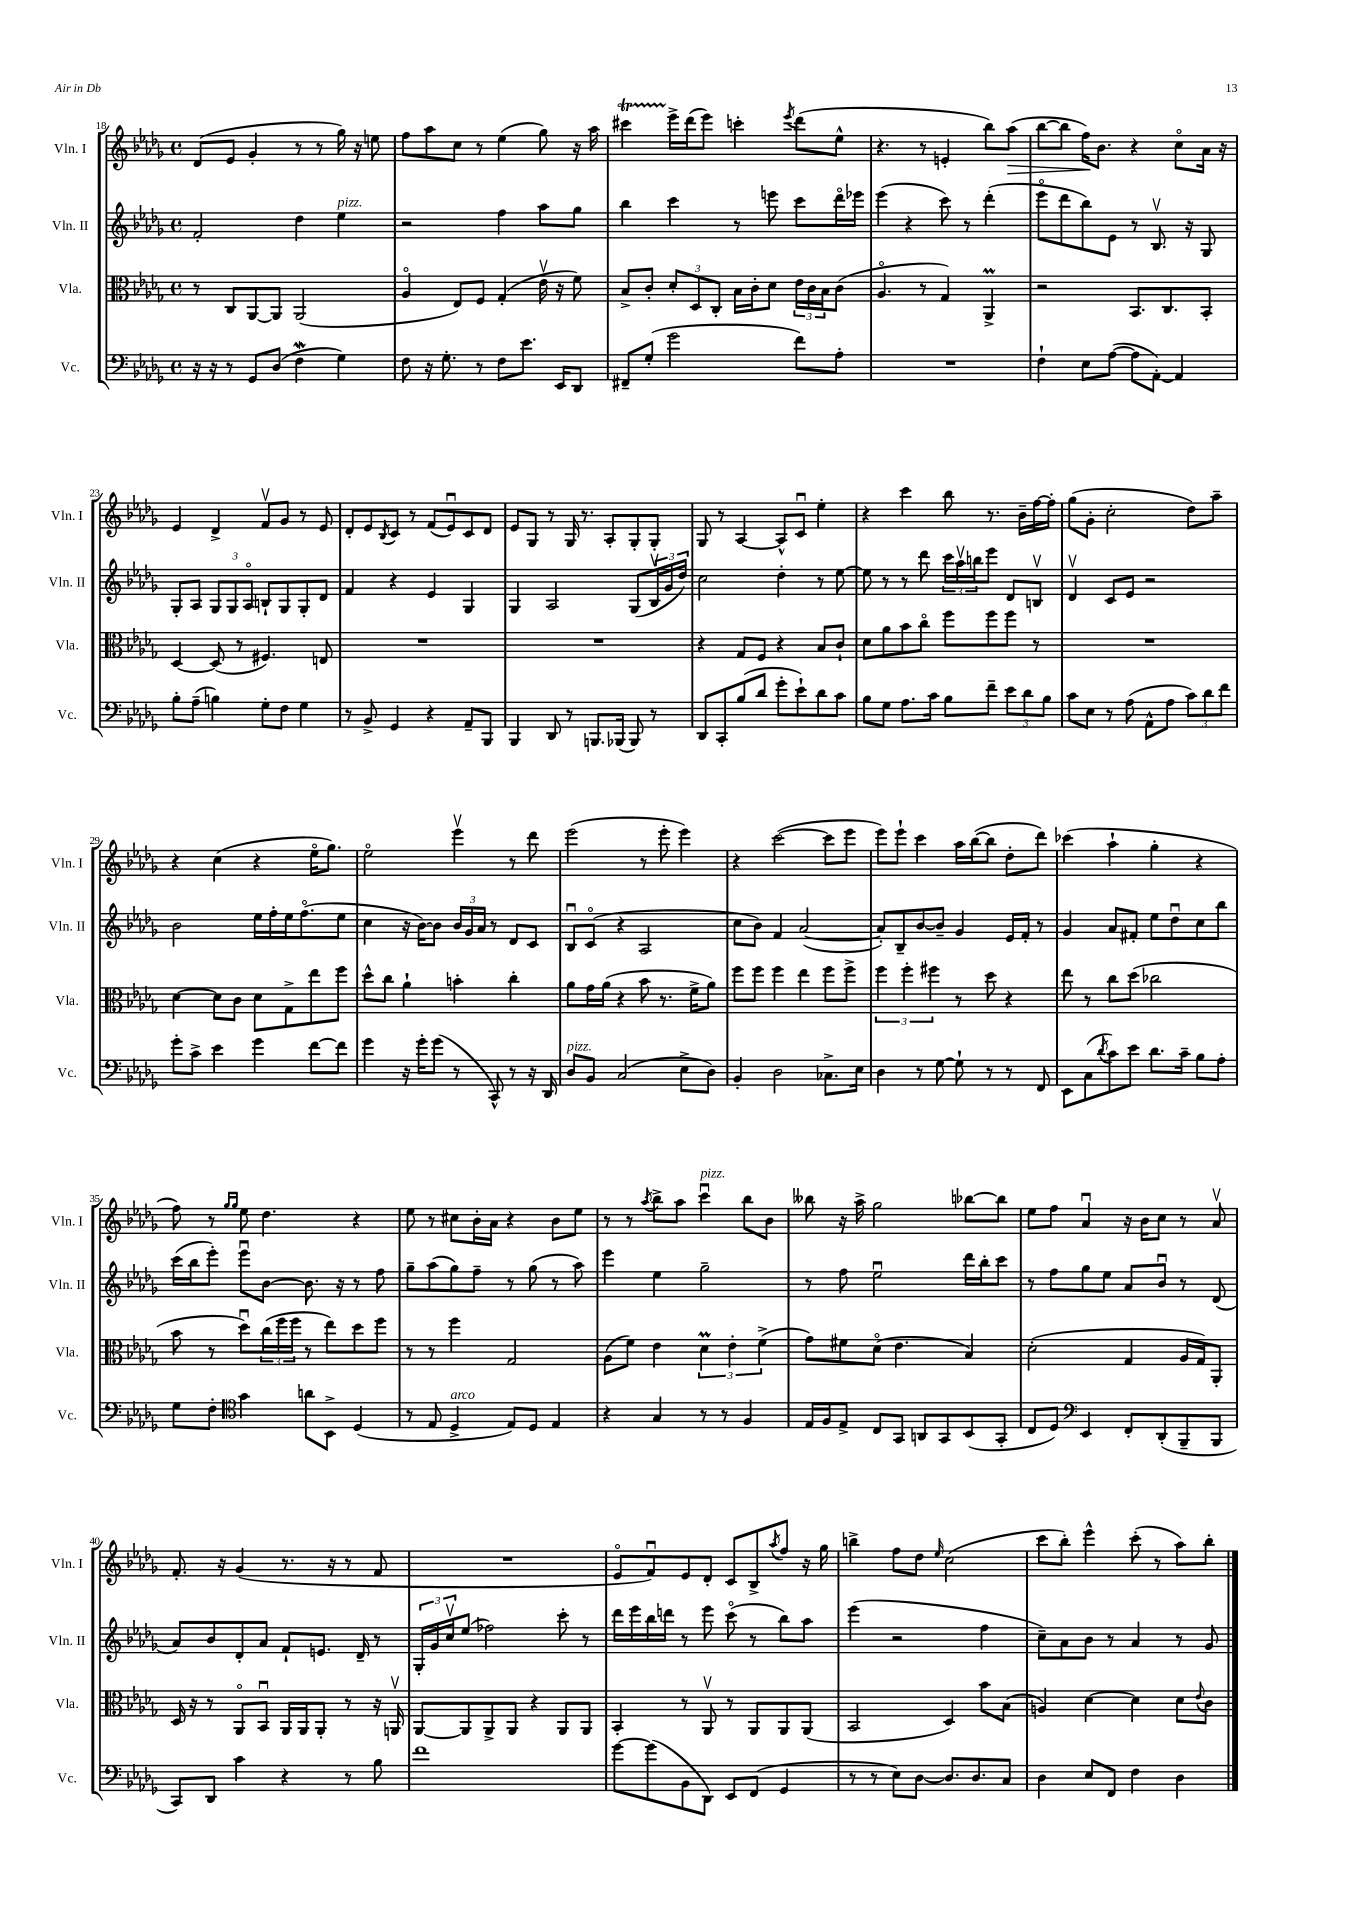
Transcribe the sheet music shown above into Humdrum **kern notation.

**kern	**kern	**kern	**kern	**dynam
*part4	*part3	*part2	*part1	*part1
*staff4	*staff3	*staff2	*staff1	*staff1
*I"Vc.	*I"Vla.	*I"Vln. II	*I"Vln. I	*
*I'Vc.	*I'Vla.	*I'Vln. II	*I'Vln. I	*
*clefF4	*clefC3	*clefG2	*clefG2	*
*k[b-e-a-d-g-]	*k[b-e-a-d-g-]	*k[b-e-a-d-g-]	*k[b-e-a-d-g-]	*
*M4/4	*M4/4	*M4/4	*M4/4	*
*met(c)	*met(c)	*met(c)	*met(c)	*
=18	=18	=18	=18	=18
16r	8r	2f'/	(8d-/L	.
16r	.	.	.	.
8r	8C/L	.	8e-/J	.
8GG-/L	[8AA-/	.	4g-'/	.
(8D-/J	8AA-/J]	.	.	.
4FW\	(2AA-/	4dd-\	8r	.
.	.	.	8r	.
!	!	!LO:TX:a:i:t=pizz.	!	!
4G-\)	.	4ee-\	16gg-\)	.
.	.	.	16r	.
.	.	.	8een\	.
=19	=19	=19	=19	=19
8F\	4A-/	2r	8ff\L	.
16r	.	.	8aa-\	.
8.G-'\	.	.	.	.
.	8E-/L)	.	8cc\J	.
8r	8F/J	.	8r	.
8F\L	(4G-'/	4ff\	(4ee-\	.
8.e-\J	.	.	.	.
.	16e-v\	8aa-\L	8gg-\)	.
16EE-/KL	16r	.	.	.
8DD-/J	8f\)	8gg-\J	16r	.
.	.	.	16aa-\	.
=20	=20	=20	=20	=20
8FF#X~/L	8B-^/L	4bb-\	4ccc#Xt\	.
(8G-'/J	8c'/J	.	.	.
2g-\	12d-'/L	4ccc\	16eee-^\LL	.
.	.	.	(16ddd-\J	.
.	12D-/	.	.	.
.	.	.	8eee-\J)	.
.	12C'/J	.	.	.
.	16B-\LL	8r	4cccn'\	.
.	16c'\J	.	.	.
.	8d-\J	8eeen\	.	.
.	.	.	8qeee-/	.
8f\L)	24e-\LL	8ccc\L	(8ddd-\L	.
.	24c\	.	.	.
.	24B-\J	.	.	.
8A-'\J	(8c\J	16ddd-\L	8ee-^^\J	.
.	.	16eee-X\JJ	.	.
=21	=21	=21	=21	=21
1r	4.A-/	(4eee-\	4.r	.
.	.	4r	.	.
.	8r	.	8r	.
.	4G-/)	8ccc\)	4en'/	.
.	.	8r	.	.
.	4AA-M^/	(4ddd-'\	8bb-\L)	.
!	!	!	!	!LO:HP:b
.	.	.	(8aa-\J	>
=22	=22	=22	=22	=22
4F`\	2r	8eee-\L	[8bb-\L	.
.	.	8ddd-\	8bb-\J]	.
8E-\L	.	8bb-\)	16ff\KL)	.
.	.	.	8.b-\J	]
([8A-\J	.	8e-\J	.	.
8A-\L]	8.BB-/L	8r	4r	.
[8AA-'\J)	.	8.B-v/	.	.
.	8.C/	.	.	.
4AA-/]	.	.	8cc\L	.
.	.	16r	.	.
.	8BB-'/J	8G-/	16a-\Jk	.
.	.	.	16r	.
!!LO:LB:g=z
=23	=23	=23	=23	=23
8B-'\L	[4D-/	8G-'/L	4e-/	.
(8A-~\J	.	8A-/J	.	.
4Bn\)	(8D-/]	12G-/L	4d-^/	.
.	.	12G-/	.	.
.	8r	.	.	.
.	.	12A-/J	.	.
8G-'\L	4.F#X/)	8Bn`/L	8fv/L	.
8F\J	.	8G-/	8g-/J	.
4G-\	.	8G-'/	8r	.
.	8En/	8d-/J	8e-/	.
=24	=24	=24	=24	=24
8r	1r	4f/	8d-'/L	.
8BB-^/	.	.	8e-/	.
.	.	.	8qB-/	.
4GG-/	.	4r	8c/J	.
.	.	.	8r	.
4r	.	4e-/	(8f/L	.
.	.	.	8e-u/)	.
8AA-~/L	.	4G-/	8c/	.
8BBB-/J	.	.	8d-/J	.
=25	=25	=25	=25	=25
4BBB-/	1r	4G-/	8e-/L	.
.	.	.	8G-/J	.
8DD-/	.	2A-/	8r	.
8r	.	.	16G-/	.
.	.	.	8.r	.
8.BBBn/L	.	.	.	.
.	.	.	8A-'/L	.
(16BBB-X/Jk	.	.	.	.
8BBB-/)	.	(8G-/L	8G-'/	.
8r	.	24B-v/L	8G-'/J	.
.	.	24g-/	.	.
.	.	24dd-/JJ)	.	.
=26	=26	=26	=26	=26
8DD-/L	4r	2cc\	8G-/	.
8CC'/	.	.	8r	.
(8B-/	8G-/L	.	[4A-/	.
8d-/J	8F/J	.	.	.
8g-'\L	4r	4dd-'\	8A-^^/L]	.
8e-`\)	.	.	8cu/J	.
8d-\	8B-/L	8r	4ee-'\	.
8c\J	8c`/J	[8ee-\	.	.
=27	=27	=27	=27	=27
8B-\L	8d-\L	8ee-\]	4r	.
8G-\J	8a-\	8r	.	.
8.A-\L	8b-\	8r	4ccc\	.
.	8cc\J	8ddd-\	.	.
16c\Jk	.	.	.	.
8B-\L	8ff\L	24ccc\LL	8bb-\	.
.	.	24aa-v\	.	.
.	.	24bbn\J	.	.
8f~\J	8ff\	8eee-\J	8.r	.
12e-\L	8ff\J	8d-/L	.	.
.	.	.	16b-~\LL	.
12d-\	.	.	.	.
.	8r	8Bnv/J	[16ff\	.
12B-\J	.	.	.	.
.	.	.	16ff'\JJ]	.
=28	=28	=28	=28	=28
8c\L	1r	4d-v/	(8gg-\L	.
8E-\J	.	.	8g-'\J	.
8r	.	8c/L	2cc'\	.
(8A-\	.	8e-/J	.	.
8AA-^^\L	.	2r	.	.
8A-\J	.	.	.	.
12c\L)	.	.	8dd-\L)	.
12d-\	.	.	.	.
.	.	.	8aa-~\J	.
12f\J	.	.	.	.
!!LO:LB:g=z
=29	=29	=29	=29	=29
8g-'\L	[4d-\	2b-\	4r	.
8c^\J	.	.	.	.
4e-\	8d-\L]	.	(4cc\	.
.	8c\J	.	.	.
4g-\	8d-\L	16ee-\LL	4r	.
.	.	16ff'\	.	.
.	8G-^\	16ee-\J	.	.
.	.	(8.ff\	.	.
[8f\L	8ee-\	.	16ee-\KL	.
.	.	.	8.gg-\J)	.
8f\J]	8ff\J	8ee-\J	.	.
=30	=30	=30	=30	=30
4g-\	8dd-^^\L	4cc\	2ee-\	.
.	8cc\J	.	.	.
16r	4a-`\	16r	.	.
16g-'\KL	.	[16b-\KL)	.	.
(8g-\J	.	8b-\J]	.	.
8r	4bn'\	24b-/LL	4eee-v\	.
.	.	24g-/	.	.
.	.	24a-/JJ	.	.
8CC^^/)	.	8r	.	.
8r	4cc'\	8d-/L	8r	.
16r	.	8c/J	8ddd-\	.
16DD-/	.	.	.	.
=31	=31	=31	=31	=31
!LO:TX:a:i:t=pizz.	!	!	!	!
8D-/L	8a-\L	8B-u/L	(2eee-\	.
8BB-/J	16g-\L	(8c/J	.	.
.	(16a-\JJ	.	.	.
(2C/	4r	4r	.	.
.	8b-\	2A-/	8r	.
.	8.r	.	8eee-'\	.
8E-^\L	.	.	4eee-\)	.
.	16f^\KL	.	.	.
8D-\J)	8a-\J)	.	.	.
=32	=32	=32	=32	=32
4BB-'/	8ff\L	8cc\L	4r	.
.	8ff\J	8b-\J)	.	.
2D-\	4ff\	4f/	([2ccc\	.
.	4ee-\	([2a-/	.	.
8.C-X^\L	8ff\L	.	8ccc\L]	.
.	8ff^\J	.	8eee-\J	.
16E-\Jk	.	.	.	.
=33	=33	=33	=33	=33
4D-\	6ff\	8a-'/L])	8eee-\L)	.
.	.	8B-~/	8eee-`\J	.
.	6ff'\	.	.	.
8r	.	[8b-/	4ccc\	.
.	6ff#X\	.	.	.
[8G-\	.	8b-~/J]	.	.
8G-`\]	8r	4g-/	16aa-\LL	.
.	.	.	([16bb-\J	.
8r	8dd-\	.	8bb-\J]	.
8r	4r	16e-/LL	8dd-'\L	.
.	.	16f'/JJ	.	.
8FF/	.	8r	8ddd-\J)	.
=34	=34	=34	=34	=34
8EE-\L	8ee-\	4g-/	(4ccc-X\	.
(8C\	8r	.	.	.
8qd-/	.	.	.	.
8c\)	8cc\L	8a-/L	4aa-`\	.
8e-\J	(8dd-\J	8f#X'/J	.	.
8.d-\L	2cc-X\	8ee-\L	4gg-'\	.
.	.	8dd-u\	.	.
16c~\Jk	.	.	.	.
8B-\L	.	8cc\	4r	.
8A-'\J	.	8bb-\J	.	.
!!LO:LB:g=z
=35	=35	=35	=35	=35
8G-\L	8b-\	(16ccc\LL	8ff\)	.
.	.	16bb-\J	.	.
8F'\J	8r	8eee-'\J)	8r	.
*clefC4	*	*	*	*
.	.	.	16qqgg-/LL	.
.	.	.	16qqgg-/JJ	.
4g-\	8dd-u\L)	8eee-u\L	8ee-\	.
.	(24cc\L	[8b-\J	4.dd-\	.
.	24ff\	.	.	.
.	24ff\JJ	.	.	.
8an\L	8r	8.b-\]	.	.
8BB-^\J	8ee-\L)	.	.	.
.	.	16r	.	.
(4D-/	8dd-\	8r	4r	.
.	8ff\J	8ff\	.	.
=36	=36	=36	=36	=36
8r	8r	8gg-~\L	8ee-\	.
8E-/	8r	(8aa-\	8r	.
!LO:TX:a:i:t=arco	!	!	!	!
4D-^/	4ff\	8gg-\)	8cc#X\L	.
.	.	8ff~\J	16b-'\L	.
.	.	.	16a-\JJ	.
8E-/L)	2G-/	8r	4r	.
8D-/J	.	(8gg-\	.	.
4E-/	.	8r	8b-\L	.
.	.	8aa-\)	8ee-\J	.
=37	=37	=37	=37	=37
4r	(8A-\L	4eee-\	8r	.
.	8f\J)	.	8r	.
.	.	.	8qaa-/	.
4G-/	4e-\	4ee-\	8bb-^\L	.
.	.	.	8aa-\J	.
!	!	!	!LO:TX:a:i:t=pizz.	!
8r	6d-M\	2gg-~\	4cccu\	.
8r	.	.	.	.
.	6e-'\	.	.	.
4F/	.	.	8bb-\L	.
.	(6f^\	.	.	.
.	.	.	8b-\J	.
=38	=38	=38	=38	=38
16E-/LL	8g-\L)	8r	8bb--X\	.
16F/J	.	.	.	.
8E-^/J	8f#X\	8ff\	16r	.
.	.	.	16aa-^\	.
8C/L	(8d-\J	2ee-u\	2gg-\	.
8GG-/J	4.e-\	.	.	.
8AAn/L	.	.	.	.
8GG-/	.	.	.	.
(8BB-/	4B-/)	16ddd-\LL	[8bb-X\L	.
.	.	16bb-'\J	.	.
8GG-'/J	.	8ccc\J	8bb-\J]	.
=39	=39	=39	=39	=39
8C/L	(2d-'\	8r	8ee-\L	.
8D-/J)	.	8ff\L	8ff\J	.
*clefF4	*	*	*	*
4EE-/	.	8gg-\	4a-u/	.
.	.	8ee-\J	.	.
8FF'/L	4G-/	8a-/L	16r	.
.	.	.	16b-\KL	.
(8DD-'/	.	8b-u/J	8cc\J	.
8BBB-~/	16A-/LL	8r	8r	.
.	16G-/J)	.	.	.
8BBB-/J	8AA-'/J	(8d-/	8a-v/	.
!!LO:LB:g=z
=40	=40	=40	=40	=40
8CC/L)	16D-/	8a-/L)	8.f'/	.
.	16r	.	.	.
8DD-/J	8r	8b-/	.	.
.	.	.	16r	.
4c\	8AA-/L	8d-'/	(4g-/	.
.	8BB-u/J	8a-/J	.	.
4r	16AA-/LL	8f`/L	8.r	.
.	16AA-/J	.	.	.
.	8AA-'/J	8.en/J	.	.
.	.	.	16r	.
8r	8r	.	8r	.
.	.	16d-~/	.	.
8B-\	16r	8r	8f/	.
.	16AAnv/	.	.	.
=41	=41	=41	=41	=41
1f	[8AA-/L	24G-'/LL	1r	.
.	.	24g-/	.	.
.	.	24ccv/J	.	.
.	8AA-/]	(8ee-/J	.	.
.	8AA-^/	2ff-X\)	.	.
.	8AA-/J	.	.	.
.	4r	.	.	.
.	8AA-/L	8ccc'\	.	.
.	8AA-/J	8r	.	.
=42	=42	=42	=42	=42
[8g-\L	4BB-'/	16ddd-\LL	8e-/L	.
.	.	16eee-\	.	.
(8g-\]	.	16bb-\	8fu/)	.
.	.	16dddn\JJ	.	.
8BB-\	8r	8r	8e-/	.
8DD-\J)	8AA-v/	8eee-\	8d-'/J	.
8EE-/L	8r	(8ccc\	8c/L	.
(8FF/J	8AA-/L	8r	8B-^/	.
.	.	.	8qaa-/	.
4GG-/	8AA-/	8bb-\L)	8ff/J	.
.	(8AA-/J	8aa-\J	16r	.
.	.	.	16gg-\	.
=43	=43	=43	=43	=43
8r	2BB-/	(4eee-\	4bbn^\	.
8r	.	.	.	.
8E-\L)	.	2r	8ff\L	.
[8D-\J	.	.	8dd-\J	.
.	.	.	16qqee-/	.
8.D-/L]	4D-/)	.	(2cc\	.
8.D-/	.	.	.	.
.	8b-\L	4ff\	.	.
8C/J	(8B-\J	.	.	.
=44	=44	=44	=44	=44
4D-\	4An/)	8cc~\L)	8ccc\L	.
.	.	8a-\	8bb-'\J)	.
8E-/L	[4d-\	8b-\J	4eee-^^\	.
8FF/J	.	8r	.	.
4F\	4d-\]	4a-/	(8ccc'\	.
.	.	.	8r	.
4D-\	8d-\L	8r	8aa-\L)	.
.	8qqe-/	.	.	.
.	8c\J	8g-/	8bb-'\J	.
==	==	==	==	==
*-	*-	*-	*-	*-
